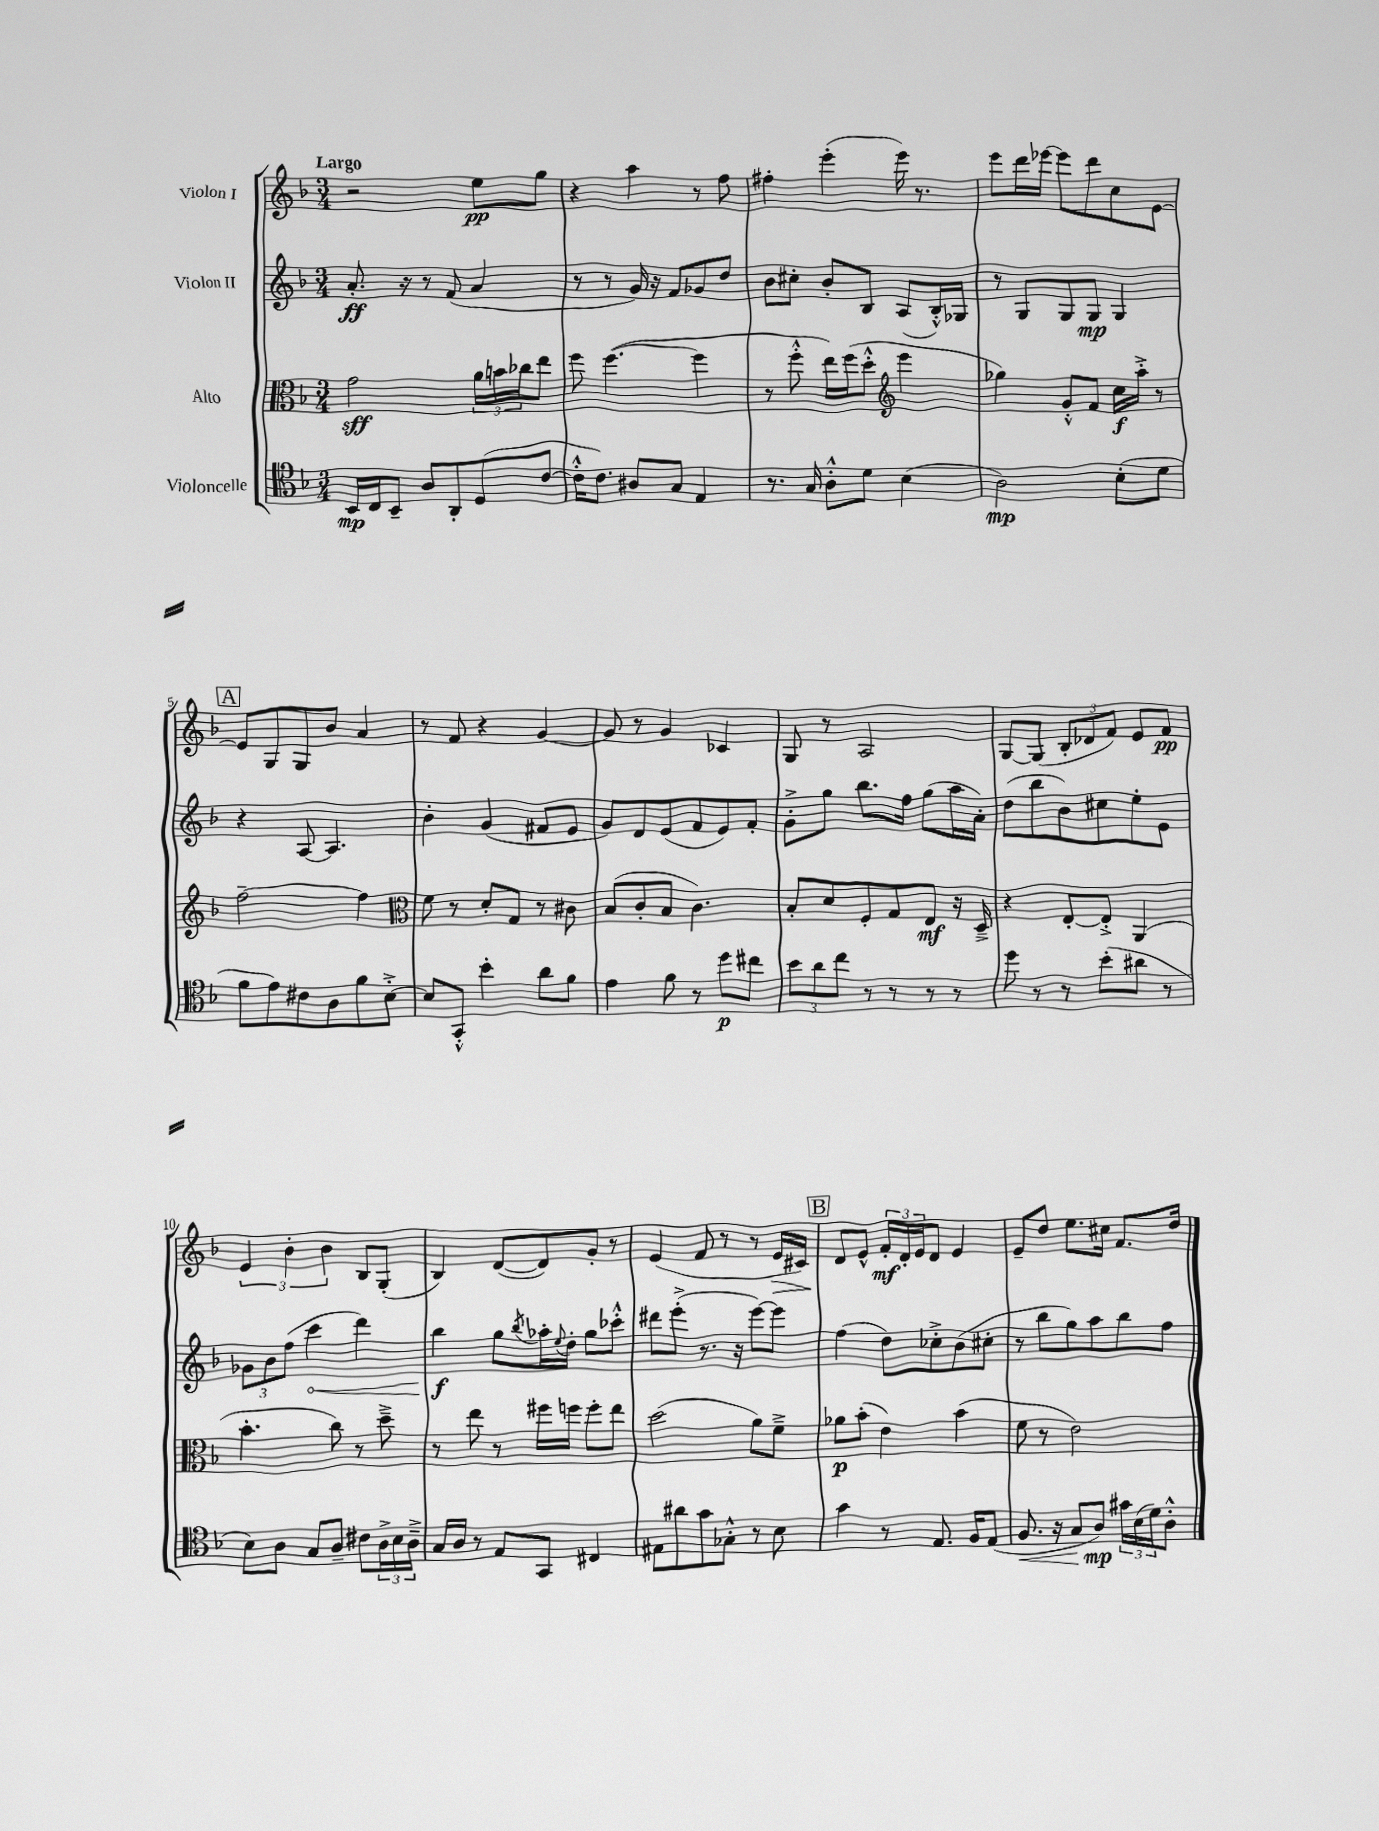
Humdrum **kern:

**kern	**dynam	**kern	**dynam	**kern	**dynam	**kern	**dynam
*part4	*part4	*part3	*part3	*part2	*part2	*part1	*part1
*staff4	*staff4	*staff3	*staff3	*staff2	*staff2	*staff1	*staff1
*I"Violoncelle	*	*I"Alto	*	*I"Violon II	*	*I"Violon I	*
*clefC4	*	*clefC3	*	*clefG2	*	*clefG2	*
*k[b-]	*	*k[b-]	*	*k[b-]	*	*k[b-]	*
*M3/4	*	*M3/4	*	*M3/4	*	*M3/4	*
=1	=1	=1	=1	=1	=1	=1	=1
!	!	!	!	!	!	!LO:TX:a:B:t=Largo	!
16BB-/LL	mp	2g\	sff	8.a'/	ff	2r	.
16C/J	.	.	.	.	.	.	.
8BB-~/J	.	.	.	.	.	.	.
.	.	.	.	16r	.	.	.
8A/L	.	.	.	8r	.	.	.
8AA'/	.	.	.	(8f/	.	.	.
(8D/	.	24a\LL	.	4a/	.	8ee\L	pp
.	.	24bn\	.	.	.	.	.
.	.	24cc-X\J	.	.	.	.	.
[8c/J	.	8ee\J	.	.	.	8gg\J	.
=2	=2	=2	=2	=2	=2	=2	=2
16c'^^\KL]	.	8ff\	.	8r	.	4r	.
8.c\J)	.	.	.	.	.	.	.
.	.	([4.ff\	.	8r	.	.	.
8A#X/L	.	.	.	16g/)	.	4aa\	.
.	.	.	.	16r	.	.	.
8G/J	.	.	.	8f/L	.	.	.
4E/	.	4ff\]	.	8g-X/	.	8r	.
.	.	.	.	8dd/J	.	8ff\	.
=3	=3	=3	=3	=3	=3	=3	=3
8.r	.	8r	.	8b-\L	.	4ff#X'\	.
.	.	8ff'^^\	.	8cc#X'\J	.	.	.
16G/	.	.	.	.	.	.	.
8A'^^\L	.	16ee\LL)	.	8b-'/L	.	(4eee'\	.
.	.	(16ff\J	.	.	.	.	.
8d\J	.	8dd'^^\J	.	8B-/J	.	.	.
*	*	*clefG2	*	*	*	*	*
(4B-\	.	4eee\	.	(8A/L	.	16eee\)	.
.	.	.	.	.	.	8.r	.
.	.	.	.	16B-'^^/L)	.	.	.
.	.	.	.	16G-X/JJ	.	.	.
=4	=4	=4	=4	=4	=4	=4	=4
2A\)	mp	4gg-X\)	.	8r	.	8eee\L	.
.	.	.	.	8G/L	.	16ddd\L	.
.	.	.	.	.	.	[16eee-X\JJ	.
.	.	8g'^^/L	.	8G/	.	8eee-\L]	.
.	.	8f/J	.	8G/J	mp	8ddd\	.
(8B-'\L	.	16cc\LL	f	4G/	.	8cc\	.
.	.	16aa'^\JJ	.	.	.	.	.
8d\J	.	8r	.	.	.	[8e\J	.
!!LO:LB:g=z
!!LO:REH:place=s1:t=A
=5	=5	=5	=5	=5	=5	=5	=5
8f\L	.	[2ff~\	.	4r	.	8e/L]	.
8e\)	.	.	.	.	.	8G/	.
8c#X\	.	.	.	[8A/	.	8G/	.
8A\	.	.	.	4.A/]	.	8b-/J	.
8f\	.	4ff\]	.	.	.	4a/	.
[8B-'^\J	.	.	.	.	.	.	.
=6	=6	=6	=6	=6	=6	=6	=6
*	*	*clefC3	*	*	*	*	*
8B-/L]	.	8f\	.	4b-'\	.	8r	.
8GG'^^/J	.	8r	.	.	.	8f/	.
4b-'\	.	8d'/L	.	(4g/	.	4r	.
.	.	8G/J	.	.	.	.	.
8a\L	.	8r	.	8f#X/L	.	[4g/	.
8f\J	.	8c#X\	.	8e/J	.	.	.
=7	=7	=7	=7	=7	=7	=7	=7
4e\	.	(8B-/L	.	8g/L)	.	8g/]	.
.	.	8c'/	.	8d/	.	8r	.
8f\	.	8B-/J	.	(8e/	.	4g/	.
8r	.	4.c\)	.	8f/	.	.	.
8dd\L	p	.	.	8e/)	.	4c-X/	.
8cc#X\J	.	.	.	8f'/J	.	.	.
=8	=8	=8	=8	=8	=8	=8	=8
12b-\L	.	8B-'/L	.	8g'^\L	.	8G/	.
12a\	.	.	.	.	.	.	.
.	.	8d/	.	8gg\J	.	8r	.
12cc\J	.	.	.	.	.	.	.
8r	.	8F'/	.	8.bb-\L	.	2A/	.
8r	.	8G/	.	.	.	.	.
.	.	.	.	16ff\Jk	.	.	.
8r	.	8E/J	mf	(8gg\L	.	.	.
8r	.	16r	.	16aa\L	.	.	.
.	.	16D~^/	.	16a'\JJ)	.	.	.
=9	=9	=9	=9	=9	=9	=9	=9
8dd\	.	4r	.	(8dd\L	.	[8G/L	.
8r	.	.	.	8bb-\	.	(8G/J]	.
8r	.	[8E'/L	.	8b-\)	.	12B-'/L	.
.	.	.	.	.	.	12d-X/	.
(8b-'\L	.	8E'^/J]	.	8cc#X\	.	.	.
.	.	.	.	.	.	12f/J)	.
8a#X\J	.	(4AA/	.	8ee'\	.	8e/L	.
8r	.	.	.	8e\J	.	8f/J	pp
!!LO:LB:g=z
=10	=10	=10	=10	=10	=10	=10	=10
8B-\L)	.	4.b-'\	.	12g-X\L	.	6e/	.
.	.	.	.	12b-\	.	.	.
8A\J	.	.	.	.	.	.	.
.	.	.	.	(12ff\J	.	6b-'\	.
!	!	!	!	!	!LO:HP:b	!	!
8G/L	.	.	.	4ccc\	<	.	.
.	.	.	.	.	.	6b-\	.
8A~/J	.	8cc\)	.	.	.	.	.
8c#X\L	.	8r	.	4ddd\)	.	8B-/L	.
24A^\L	.	8dd~^\	.	.	.	(8G'/J	.
24B-\	.	.	.	.	.	.	.
24A~^\JJ	.	.	.	.	.	.	.
=11	=11	=11	=11	=11	=11	=11	=11
16G/LL	.	8r	.	4bb-\	f	4B-/)	.
16A/JJ	.	.	.	.	.	.	.
8r	.	8ee\	.	.	.	.	.
8E/L	.	8r	.	8gg\L	[	([8d/L	.
.	.	.	.	8qbb-/	.	.	.
8GG/J	.	16ff#X\LL	.	16aa-X'\L	.	8d/])	.
.	.	.	.	8qqee/	.	.	.
.	.	16ffn\JJ	.	16dd'\JJ	.	.	.
4C#X/	.	8ff'\L	.	8gg\L	.	8g'/J	.
.	.	8ee\J	.	8ccc-X'^^\J	.	8r	.
=12	=12	=12	=12	=12	=12	=12	=12
8E#X\L	.	(2dd\	.	8ddd#X\L	.	(4e/	.
8a#X\	.	.	.	(8eee'^\J	.	.	.
8g\	.	.	.	8.r	.	8f/	.
8G-X'^^\J	.	.	.	.	.	8r	.
.	.	.	.	16r	.	.	.
8r	.	8a\L)	.	[8eee\L)	.	8r	.
!	!	!	!	!	!	!	!LO:HP:b
8B-\	.	8f~^\J	.	8eee\J]	.	16e/LL	>
.	.	.	.	.	.	16c#X/JJ)	.
!!LO:REH:place=s1:t=B
=13	=13	=13	=13	=13	=13	=13	=13
4g\	.	8a-X\L	p	(4ff\	.	8d/L	.
.	.	(8b-'\J	.	.	.	8e^^/J	]
8r	.	4e\)	.	8dd\L)	.	24f'/LL	mf
.	.	.	.	.	.	24d'/	.
.	.	.	.	.	.	24e/J	.
8.E/	.	.	.	8cc-X'^\	.	8d/J	.
.	.	(4b-\	.	(8b-\	.	4e/	.
16F/KL	.	.	.	.	.	.	.
(8E/J	.	.	.	8cc#X'\J	.	.	.
=14	=14	=14	=14	=14	=14	=14	=14
!	!LO:HP:b	!	!	!	!	!	!
8.F/	<	8f\	.	8r	.	8e~/L	.
.	.	8r	.	8bb-\L	.	8dd/J	.
16r	.	.	.	.	.	.	.
8G/L	.	2e\)	.	8gg\)	.	8.ee\L	.
8A/J)	mp	.	.	8aa\	.	.	.
.	.	.	.	.	.	16cc#X\Jk	.
24g#X\LL	[	.	.	8bb-\	.	8.f/L	.
(24B-\	.	.	.	.	.	.	.
24d\J)	.	.	.	.	.	.	.
8A'^^\J	.	.	.	8ff\J	.	.	.
.	.	.	.	.	.	16dd/Jk	.
==	==	==	==	==	==	==	==
*-	*-	*-	*-	*-	*-	*-	*-
